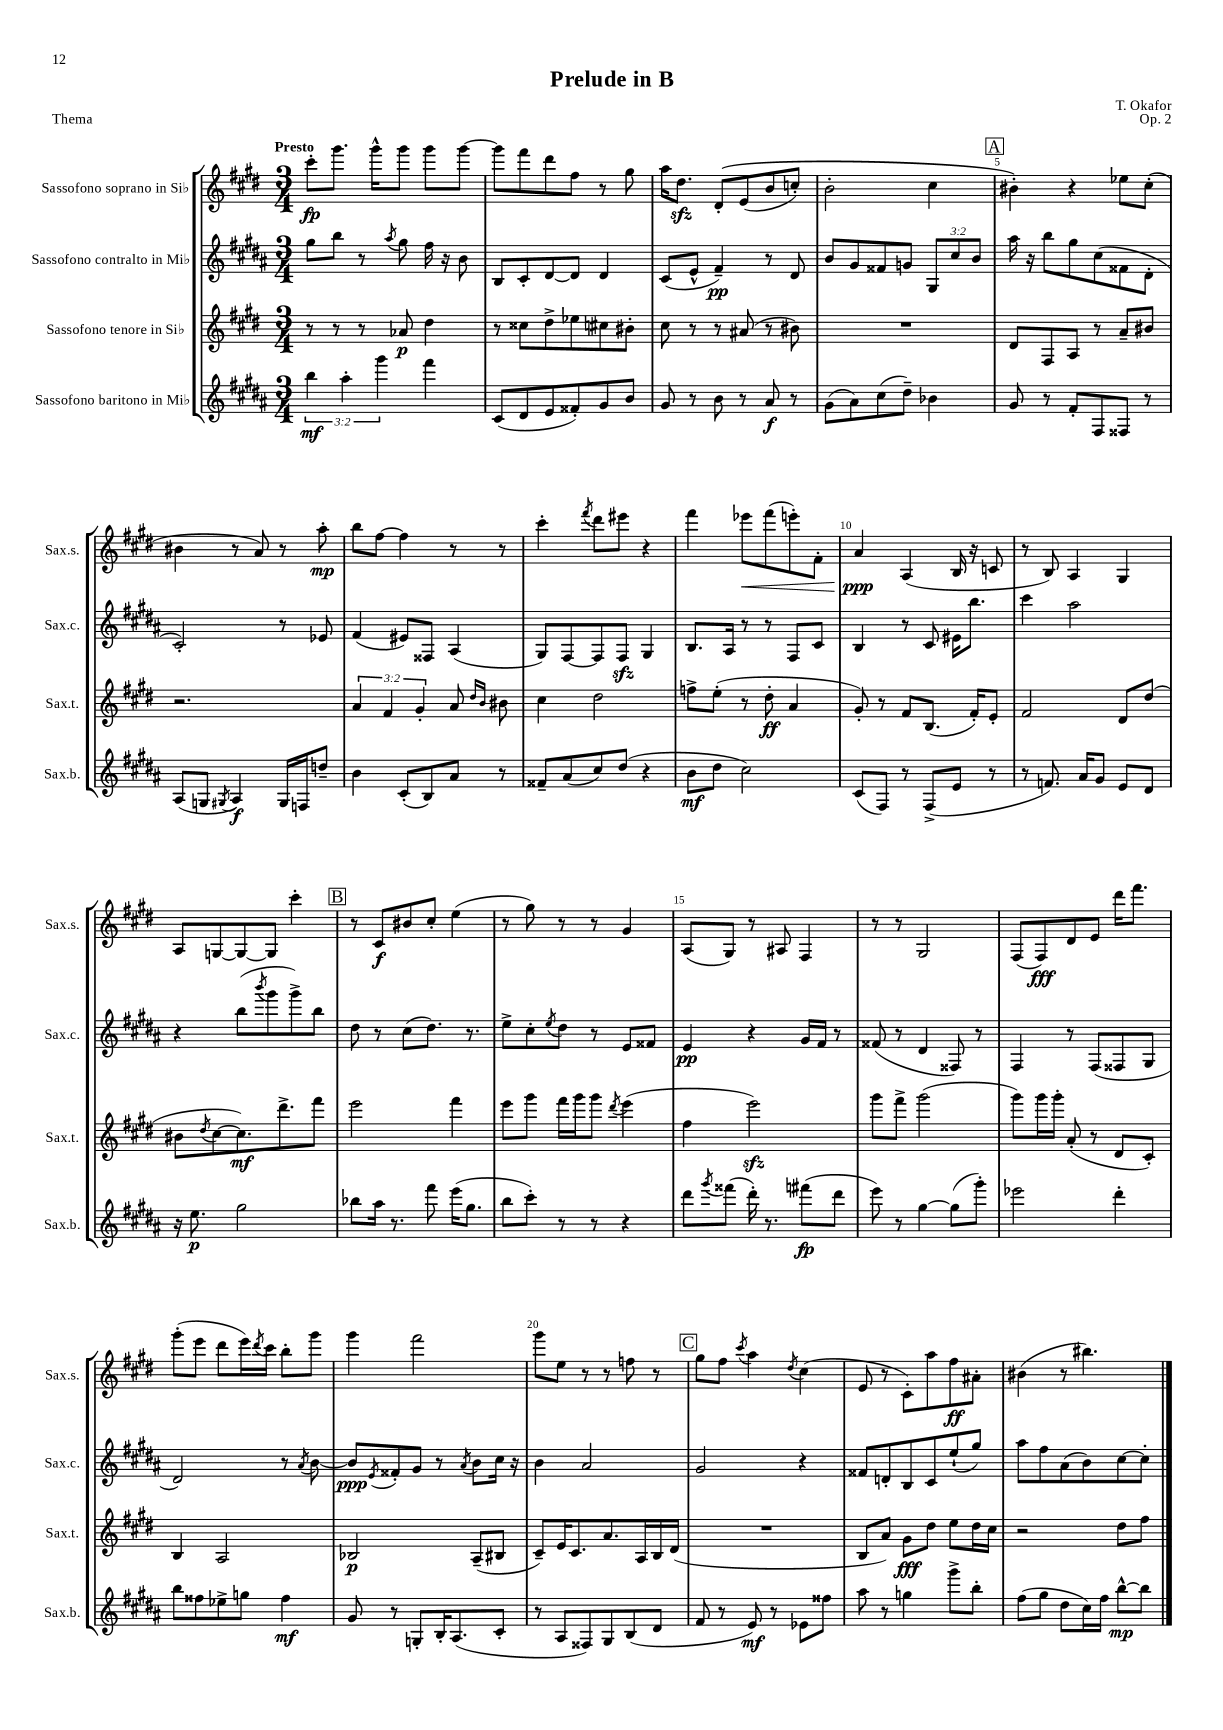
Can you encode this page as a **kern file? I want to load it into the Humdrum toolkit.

**kern	**dynam	**kern	**dynam	**kern	**dynam	**kern	**dynam
*part4	*part4	*part3	*part3	*part2	*part2	*part1	*part1
*staff4	*staff4	*staff3	*staff3	*staff2	*staff2	*staff1	*staff1
*I"Sassofono baritono in Mi♭	*	*I"Sassofono tenore in Si♭	*	*I"Sassofono contralto in Mi♭	*	*I"Sassofono soprano in Si♭	*
*I'Sax.b.	*	*I'Sax.t.	*	*I'Sax.c.	*	*I'Sax.s.	*
*clefG2	*	*clefG2	*	*clefG2	*	*clefG2	*
*k[f#c#g#d#a#]	*	*k[f#c#g#d#]	*	*k[f#c#g#d#a#]	*	*k[f#c#g#d#]	*
*M3/4	*	*M3/4	*	*M3/4	*	*M3/4	*
=1	=1	=1	=1	=1	=1	=1	=1
!	!	!	!	!	!	!LO:TX:a:B:t=Presto	!
6bb\	mf	8r	.	8gg#\L	.	8ccc#'\L	fp
.	.	8r	.	8bb\J	.	8.ggg#\J	.
6aa#'\	.	.	.	.	.	.	.
.	.	8r	.	8r	.	.	.
.	.	.	.	.	.	16ggg#^^\KL	.
6ggg#\	.	.	.	.	.	.	.
.	.	.	.	8qaa#/	.	.	.
.	.	8a-X/	p	8gg#\	.	8ggg#\J	.
4fff#\	.	4dd#\	.	16ff#\	.	8ggg#\L	.
.	.	.	.	16r	.	.	.
.	.	.	.	8b\	.	[8ggg#\J	.
=2	=2	=2	=2	=2	=2	=2	=2
(8c#/L	.	8r	.	8B/L	.	8ggg#\L]	.
8d#/	.	8cc##X\L	.	8c#'/	.	8fff#\	.
8e/	.	8dd#^\	.	[8d#/	.	8ddd#\	.
8f##X'/)	.	8ee-X\	.	8d#/J]	.	8ff#\J	.
8g#/	.	8cc#X\	.	4d#/	.	8r	.
8b/J	.	8b#X'\J	.	.	.	8gg#\	.
=3	=3	=3	=3	=3	=3	=3	=3
8g#/	.	8cc#\	.	(8c#/L	.	16aa\KL	.
.	.	.	.	.	.	8.dd#zz\J	.
8r	.	8r	.	8e^^/J	.	.	.
8b\	.	8r	.	4f#~/)	pp	(8d#'/L	.
8r	.	(8a#X/	.	.	.	(8e/	.
8a#/	f	8r	.	8r	.	8b/	.
8r	.	8b#X\)	.	8d#/	.	8ccn'/J)	.
=4	=4	=4	=4	=4	=4	=4	=4
(8g#\L	.	2.r	.	8b/L	.	2b'\	.
8a#\)	.	.	.	8g#/	.	.	.
(8cc#\	.	.	.	8f##X/	.	.	.
8dd#~\J)	.	.	.	8gn/J	.	.	.
4b-X\	.	.	.	12G#/L	.	4cc#\	.
.	.	.	.	12cc#/	.	.	.
.	.	.	.	12b/J	.	.	.
!!LO:REH:place=s1:t=A
=5	=5	=5	=5	=5	=5	=5	=5
8g#/	.	8d#/L	.	16aa#\	.	4b#X'\)	.
.	.	.	.	16r	.	.	.
8r	.	8F#/	.	8bb\L	.	.	.
8f#'/L	.	8A/J	.	8gg#\	.	4r	.
8F#/	.	8r	.	(8cc#\	.	.	.
8F##X/J	.	8a~/L	.	8f##X\	.	8ee-X\L	.
8r	.	8b#X/J	.	8d#'\J	.	(8cc#'\J	.
!!LO:LB:g=z
=6	=6	=6	=6	=6	=6	=6	=6
(8A#/L	.	2.r	.	2c#'/)	.	4b#X\	.
8Gn/J	.	.	.	.	.	.	.
8qG#X/	.	.	.	.	.	.	.
4A#/)	f	.	.	.	.	8r	.
.	.	.	.	.	.	8a/)	.
16G#/LL	.	.	.	8r	.	8r	.
16Fn/J	.	.	.	.	.	.	.
8ddn~/J	.	.	.	8e-X/	.	8aa'\	mp
=7	=7	=7	=7	=7	=7	=7	=7
4b\	.	6a/	.	(4f#/	.	8bb\L	.
.	.	.	.	.	.	[8ff#\J	.
.	.	6f#/	.	.	.	.	.
(8c#'/L	.	.	.	8e#X/L)	.	4ff#\]	.
.	.	6g#'/	.	.	.	.	.
8B/)	.	.	.	8F##X/J	.	.	.
8a#/J	.	8a/	.	(4A#/	.	8r	.
.	.	16qqdd#/LL	.	.	.	.	.
.	.	16qqb/JJ	.	.	.	.	.
8r	.	8b#X\	.	.	.	8r	.
=8	=8	=8	=8	=8	=8	=8	=8
8f##X~/L	.	4cc#\	.	8G#/L)	.	4ccc#'\	.
(8a#/	.	.	.	[8F#/	.	.	.
.	.	.	.	.	.	8qfff#/	.
8cc#/)	.	2dd#\	.	8F#/]	.	8ddd#\L	.
(8dd#/J	.	.	.	8F#zz/J	.	8eee#X\J	.
4r	.	.	.	4G#/	.	4r	.
=9	=9	=9	=9	=9	=9	=9	=9
8b\L	mf	8ffn^\L	.	8.B/L	.	4fff#\	.
8dd#\J	.	(8ee'\J	.	.	.	.	.
.	.	.	.	16A#/Jk	.	.	.
!	!	!	!	!	!	!	!LO:HP:b
2cc#\)	.	8r	.	8r	.	8eee-X\L	<
.	.	8dd#'\	ff	8r	.	(8fff#\	.
.	.	4a/	.	8F#/L	.	8eeen'\)	.
.	.	.	.	8c#/J	.	8f#'\J	.
=10	=10	=10	=10	=10	=10	=10	=10
(8c#/L	.	8g#'/)	.	4B/	.	4a/	ppp
8F#/J)	.	8r	.	.	.	.	.
8r	.	8f#/L	.	8r	.	(4A/	[
(8F#^/L	.	(8.B/J	.	8c#/	.	.	.
8e/J	.	.	.	16e#X\KL	.	16B/	.
.	.	16f#'/KL)	.	8.bb\J	.	16r	.
8r	.	8e'/J	.	.	.	8cn/	.
=11	=11	=11	=11	=11	=11	=11	=11
8r	.	2f#/	.	4ccc#\	.	8r	.
8.fn/)	.	.	.	.	.	8B/)	.
.	.	.	.	2aa#\	.	4A/	.
16a#/KL	.	.	.	.	.	.	.
8g#/J	.	.	.	.	.	.	.
8e/L	.	8d#/L	.	.	.	4G#/	.
8d#/J	.	(8dd#/J	.	.	.	.	.
!!LO:LB:g=z
=12	=12	=12	=12	=12	=12	=12	=12
16r	.	8b#X\L	.	4r	.	8A/L	.
8.ee\	p	.	.	.	.	.	.
.	.	8qdd#/	.	.	.	.	.
.	.	[8cc#\	.	.	.	[8Gn/	.
2gg#\	.	8.cc#\])	mf	(8bb\L	.	8G/_	.
.	.	.	.	8qbbb/	.	.	.
.	.	.	.	8ggg#\	.	8G/J]	.
.	.	8.ddd#^\	.	.	.	.	.
.	.	.	.	8ggg#^\)	.	4ccc#'\	.
.	.	8fff#\J	.	8bb\J	.	.	.
!!LO:REH:place=s1:t=B
=13	=13	=13	=13	=13	=13	=13	=13
8bb-X\L	.	2eee\	.	8dd#\	.	8r	.
16aa#\Jk	.	.	.	8r	.	8c#/L	f
8.r	.	.	.	.	.	.	.
.	.	.	.	(8cc#\L	.	8b#X/	.
8fff#\	.	.	.	8.dd#\J)	.	8cc#'/J	.
(16eee\KL	.	4fff#\	.	.	.	(4ee\	.
8.gg#\J	.	.	.	8.r	.	.	.
=14	=14	=14	=14	=14	=14	=14	=14
8bb\L	.	8eee\L	.	8ee^\L	.	8r	.
8ccc#'\J)	.	8ggg#\J	.	8cc#'\	.	8gg#\)	.
.	.	.	.	8qee/	.	.	.
8r	.	16fff#\LL	.	8dd#\J	.	8r	.
.	.	16ggg#\J	.	.	.	.	.
8r	.	8ggg#\J	.	8r	.	8r	.
.	.	8qddd#/	.	.	.	.	.
4r	.	(4eee\	.	8e/L	.	4g#/	.
.	.	.	.	8f##X/J	.	.	.
=15	=15	=15	=15	=15	=15	=15	=15
8ddd#\L	.	4ff#\	.	4e/	pp	(8A/L	.
8qggg#/	.	.	.	.	.	.	.
(8fff##X\J	.	.	.	.	.	8G#/J)	.
16ddd#'\)	.	2eeezz\)	.	4r	.	8r	.
8.r	.	.	.	.	.	.	.
.	.	.	.	.	.	8A#X/	.
(8fff#X\L	fp	.	.	16g#/LL	.	4F#/	.
.	.	.	.	16f#/JJ	.	.	.
8ddd#\J	.	.	.	8r	.	.	.
=16	=16	=16	=16	=16	=16	=16	=16
8eee\)	.	8ggg#\L	.	(8f##X/	.	8r	.
8r	.	8fff#^\J	.	8r	.	8r	.
[4gg#\	.	(2ggg#\	.	4d#/	.	2G#/	.
(8gg#\L]	.	.	.	8F##X/)	.	.	.
8ggg#'\J)	.	.	.	8r	.	.	.
=17	=17	=17	=17	=17	=17	=17	=17
2eee-X\	.	8ggg#\L)	.	4F#/	.	(8F#/L	.
.	.	16ggg#\L	.	.	.	8F#/)	fff
.	.	16ggg#'\JJ	.	.	.	.	.
.	.	(8a'/	.	8r	.	8d#/	.
.	.	8r	.	(8F#/L	.	8e/J	.
4ddd#'\	.	8d#/L	.	8F##X/	.	16ddd#\KL	.
.	.	.	.	.	.	8.fff#\J	.
.	.	8c#'/J)	.	8G#/J	.	.	.
!!LO:LB:g=z
=18	=18	=18	=18	=18	=18	=18	=18
8bb\L	.	4B/	.	2d#/)	.	(8ggg#'\L	.
8ff##X\	.	.	.	.	.	8eee\J	.
8ee-X^\	.	2A/	.	.	.	8ddd#\L	.
8ggn\J	.	.	.	.	.	16eee\L)	.
.	.	.	.	.	.	8qddd#/	.
.	.	.	.	.	.	16ccc#\JJ	.
4ff##\	mf	.	.	8r	.	8bb'\L	.
.	.	.	.	8qa#/	.	.	.
.	.	.	.	[8b\	.	8ggg#\J	.
=19	=19	=19	=19	=19	=19	=19	=19
8g#/	.	2B-X/	p	8b/L]	ppp	4ggg#\	.
.	.	.	.	8qe/	.	.	.
8r	.	.	.	8f##X'/	.	.	.
8Gn'/L	.	.	.	8g#/J	.	2fff#\	.
16B'/K	.	.	.	8r	.	.	.
(8.A#/	.	.	.	.	.	.	.
.	.	.	.	8qa#/	.	.	.
.	.	(8A~/L	.	8b\L	.	.	.
8c#'/J	.	8B#X/J	.	16cc#\Jk	.	.	.
.	.	.	.	16r	.	.	.
=20	=20	=20	=20	=20	=20	=20	=20
8r	.	8c#~/L)	.	4b\	.	8ggg#\L	.
8A#/L	.	16e/K	.	.	.	8ee\J	.
.	.	8.c#/	.	.	.	.	.
8F##X/)	.	.	.	2a#/	.	8r	.
8G#/	.	8.a/	.	.	.	8r	.
(8B/	.	.	.	.	.	8ffn\	.
.	.	16A/L	.	.	.	.	.
8d#/J	.	16B/	.	.	.	8r	.
.	.	(16d#/JJ	.	.	.	.	.
!!LO:REH:place=s1:t=C
=21	=21	=21	=21	=21	=21	=21	=21
8f#/	.	2.r	.	2g#/	.	8gg#\L	.
8r	.	.	.	.	.	8ff#\J	.
.	.	.	.	.	.	8qccc#/	.
8e/)	mf	.	.	.	.	4aa\	.
8r	.	.	.	.	.	.	.
.	.	.	.	.	.	8qdd#/	.
8e-X\L	.	.	.	4r	.	(4cc#\	.
8ff##X\J	.	.	.	.	.	.	.
=22	=22	=22	=22	=22	=22	=22	=22
8aa#\	.	8B/L	.	8f##X/L	.	8e/	.
8r	.	8a/J)	.	8dn'/	.	8r	.
4ggn\	.	8g#\L	fff	8B/	.	8c#'\L)	.
.	.	8dd#\J	.	8c#/	.	8aa\	.
8ggg#^\L	.	8ee\L	.	(8ee`/	.	8ff#\	ff
8bb'\J	.	16dd#\L	.	8gg#/J)	.	8a#X'\J	.
.	.	16cc#\JJ	.	.	.	.	.
=23	=23	=23	=23	=23	=23	=23	=23
(8ff#\L	.	2r	.	8aa#\L	.	(4b#X\	.
8gg#\J	.	.	.	8ff#\	.	.	.
8dd#\L	.	.	.	(8a#\	.	8r	.
16cc#\L)	.	.	.	8b\)	.	4.bb#X\)	.
16ff#\JJ	.	.	.	.	.	.	.
[8bb^^\L	mp	8dd#\L	.	[8cc#\	.	.	.
8bb\J]	.	8ff#\J	.	8cc#'\J]	.	.	.
==	==	==	==	==	==	==	==
*-	*-	*-	*-	*-	*-	*-	*-
